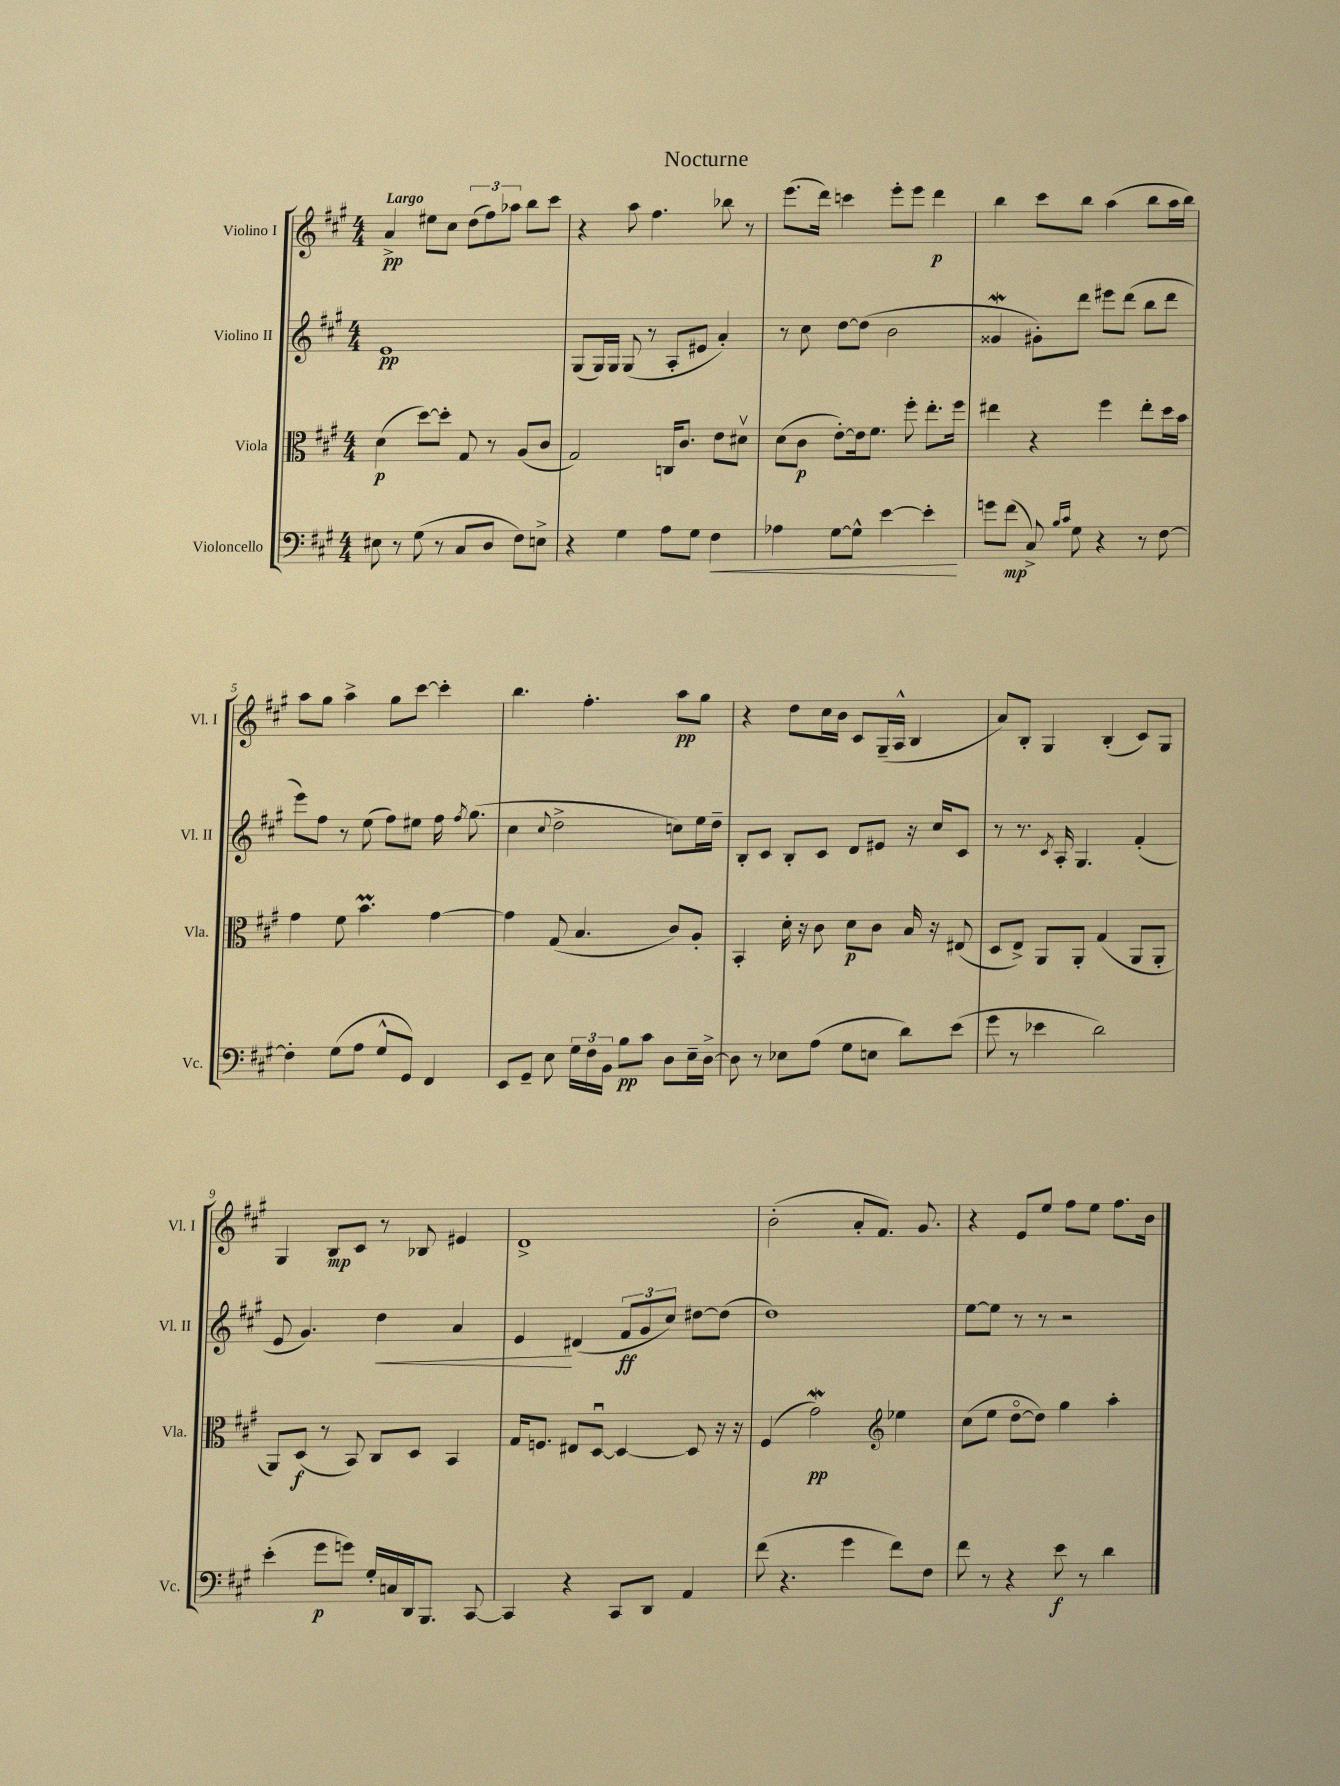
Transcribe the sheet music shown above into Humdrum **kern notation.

**kern	**kern	**kern	**kern
*staff4	*staff3	*staff2	*staff1
*clefF4	*clefC3	*clefG2	*clefG2
*k[f#c#g#]	*k[f#c#g#]	*k[f#c#g#]	*k[f#c#g#]
*M4/4	*M4/4	*M4/4	*M4/4
8E#	(4d	1e	4a^
8r	.	.	.
(8G#	[8dd)	.	8ee#
8r	8dd']	.	8cc#
8C#	8G#	.	(12dd
.	.	.	12ff#)
8D	8r	.	.
.	.	.	12aa-
8F#)	(8A	.	8bb
8E^	8c#	.	8ccc#
=	=	=	=
4r	2G#)	(8G#	4r
.	.	16G#)	.
.	.	16G#	.
4G#	.	(8G#	8aa
.	.	8r	4.ff#
8A	16C	8A'	.
.	8.c#	.	.
8G#	.	8e#	.
4F#	8e	4a')	8bb-
.	8d#v	.	8r
=	=	=	=
4A-	(8d	8r	(8.eee
.	8c#	8cc#	.
.	.	.	16ddd)
[8G#	[8e')	[8dd	4ccc
8G#^^]	16e]	(8dd]	.
.	8.f#	.	.
[4e	.	2b	8eee'
.	8ff#'	.	8eee
4e']	8.ee'	.	4ddd
.	16ff#	.	.
=	=	=	=
8g	4ee#	4g##	4bb
(8f#	.	.	.
8C#^)	4r	8g#')	8ccc#
16qqB	.	.	.
16qqc#	.	.	.
8G#	.	8ddd	8bb
4r	4ff#	8eee#	(4aa
.	.	(8ddd	.
8r	8ee#'	8bb	8bb
[8F#	16dd	8ddd	16aa
.	16b	.	16bb)
=	=	=	=
4F#']	4g#	8eee)	8aa
.	.	8ff#	8gg#
(8G#	8f#	8r	4aa^
8A	4.b	(8ee	.
8G#^^	.	8ff#)	8gg#
8GG#)	.	8ee#	[8ccc#
4FF#	[4g#	16ff#	4ccc#']
.	.	8qff#	.
.	.	(8.gg#	.
=	=	=	=
8EE	4g#]	4cc#	4.bb
8GG#~	.	.	.
.	.	8qqcc#	.
8E	(8G#	2dd^	.
24G#	4.B	.	4.ff#'
24F#	.	.	.
24BB	.	.	.
8B	.	.	.
8c#	.	.	.
8D	8c#)	8cc)	8aa
16E~	8A'	16ee	8gg#
[16D^	.	16dd~	.
=	=	=	=
8D]	4BB'	8B'	4r
8r	.	8c#	.
8E-	16d'	8B'	8dd
.	16r	.	.
(8A	8c#	8c#	16cc#
.	.	.	16b
8G#	8d	8d	8c#
8E	8c#	8e#	(16G#~
.	.	.	16A^^
8d)	16B	16r	4B
.	16r	16cc#	.
(8e	(8E#	8c#	.
=	=	=	=
8g#	8D	8r	8a)
8r	8E^)	8.r	8B'
4e-	8AA	.	4G#
.	.	8qc#	.
.	.	16A'	.
.	8AA'	4.G#	.
2d)	(4G#	.	(4B'
.	8AA	(4f#'	8c#)
.	8AA'	.	8G#
=	=	=	=
(4e'	8AA)	8e	4G#
.	(8D	4.g#)	.
8g#	8r	.	8B
8g)	8BB)	.	8c#
16G#'	8C#	4dd	8r
16C	.	.	.
16DD	8D	.	8B-
8.BBB	.	.	.
.	4BB	4a	4e#
[8CC#	.	.	.
=	=	=	=
4CC#]	16G#	4e	1d^
.	8.F	.	.
4r	8E#	(4d#	.
.	[8Du	.	.
8CC#	4D_	12f#	.
.	.	12g#	.
8DD	.	.	.
.	.	12cc#)	.
4AA	8D]	[8dd#	.
.	16r	(8dd#]	.
.	16r	.	.
=	=	=	=
(8f#	(4F#	1dd)	(2b'
4.r	.	.	.
.	2g#)	.	.
4g#	.	.	8a'
.	.	.	8.f#)
*	*clefG2	*	*
8f#)	4ee-	.	.
.	.	.	8.g#
8F#	.	.	.
=	=	=	=
8f#	(8cc#	[8ee	4r
8r	8ee	8ee]	.
4r	[8ddo	8r	8e
.	8dd])	8r	8ee
8e	4gg#	2r	8ff#
8r	.	.	8ee
4d	4aa'	.	8.ff#
.	.	.	16b
==	==	==	==
*-	*-	*-	*-
